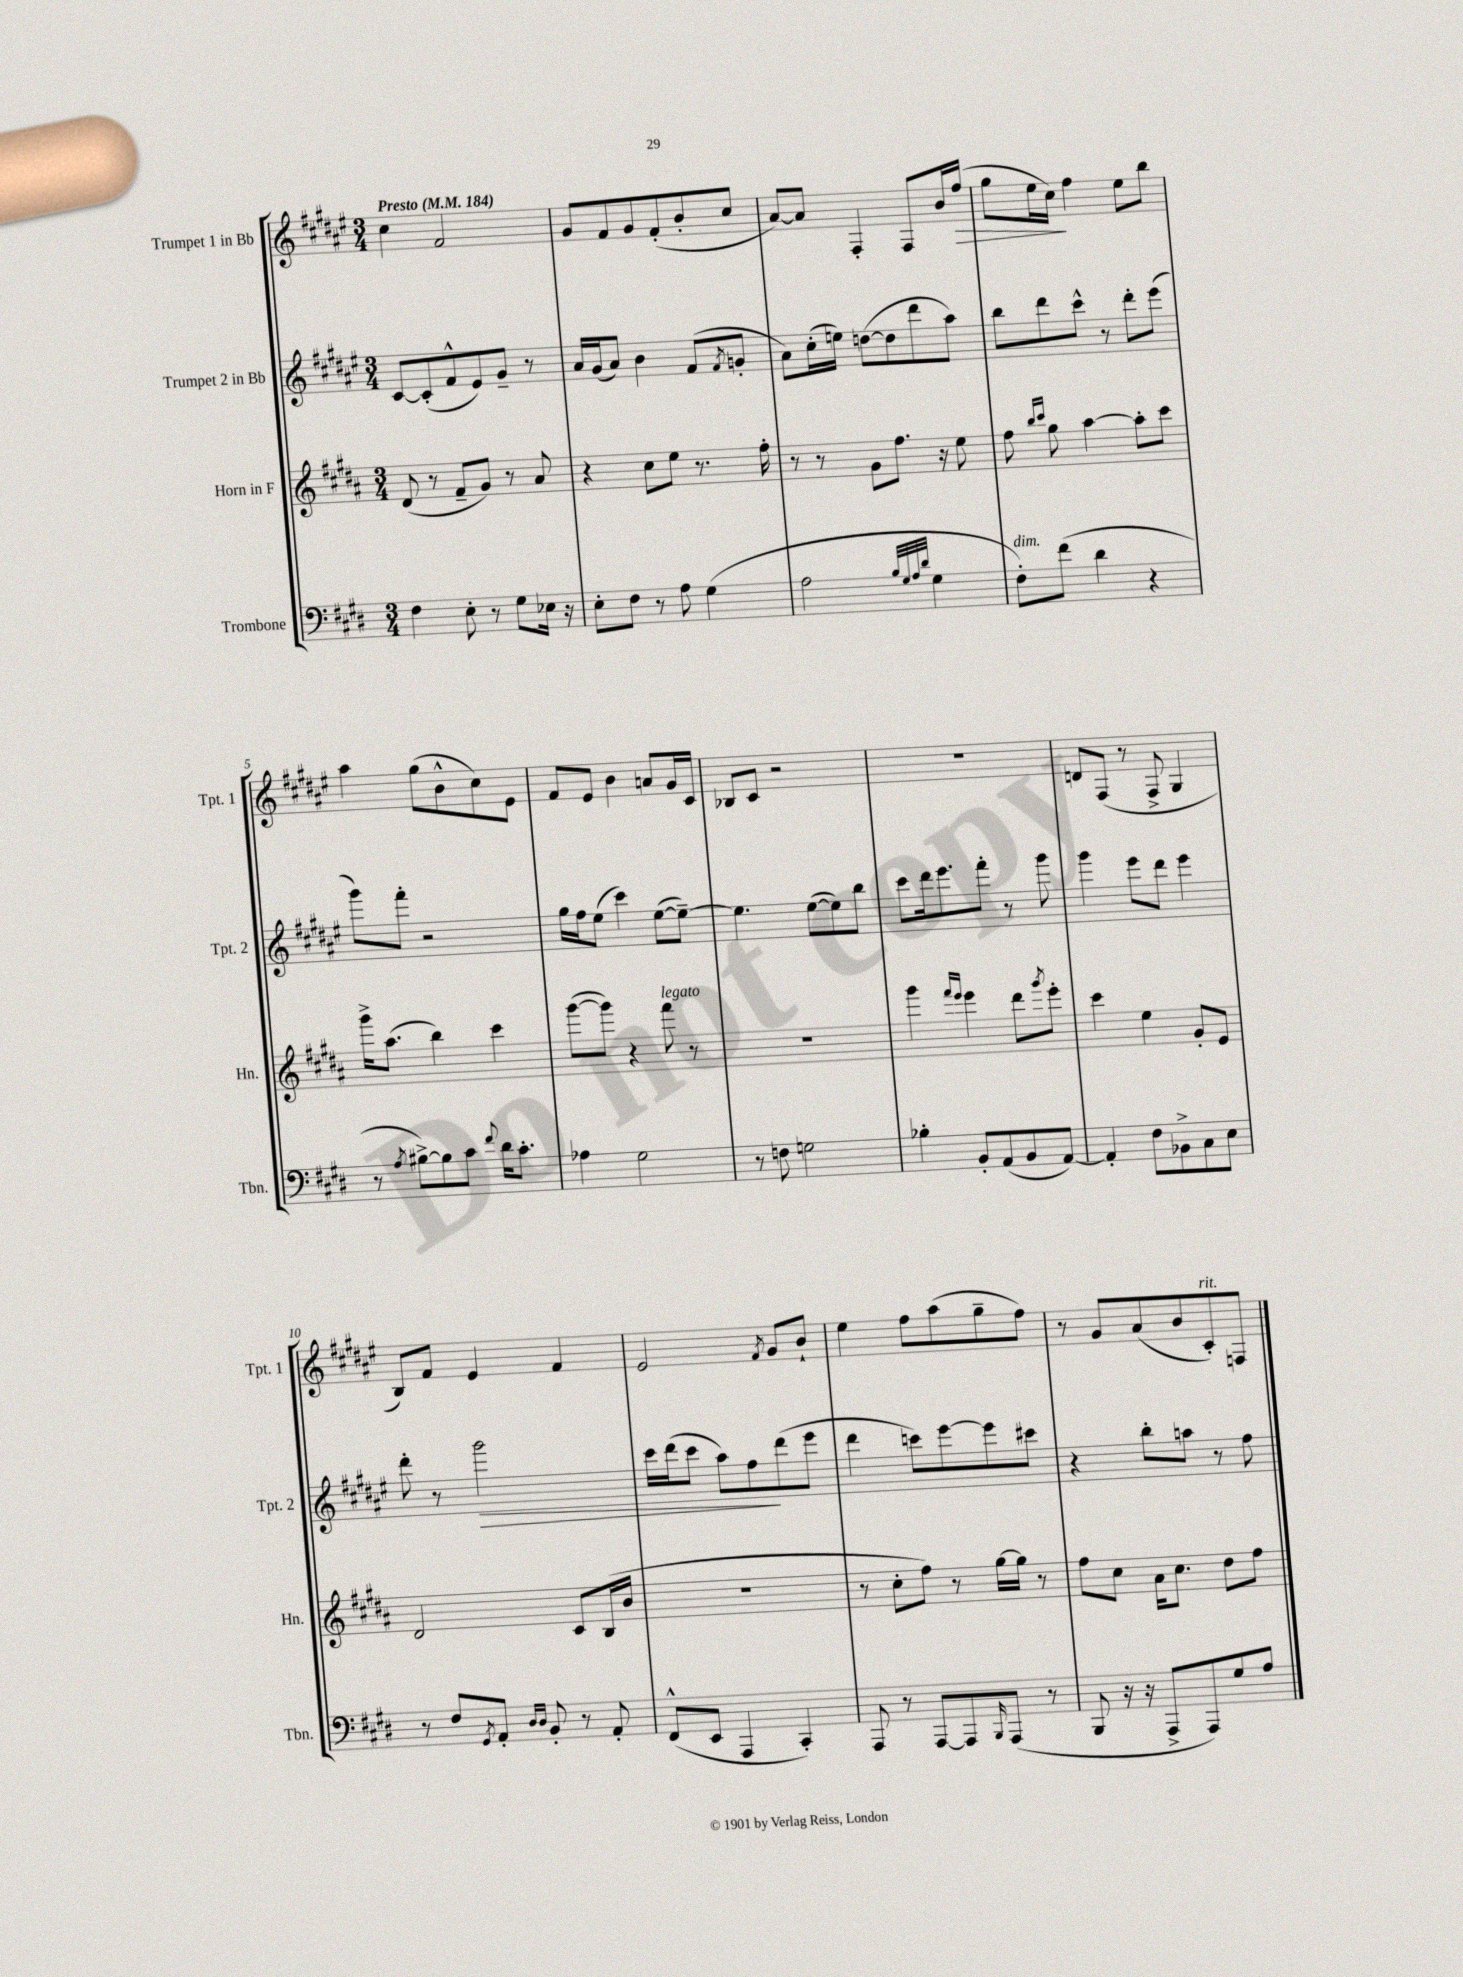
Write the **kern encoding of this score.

**kern	**kern	**kern	**kern
*staff4	*staff3	*staff2	*staff1
*clefF4	*clefG2	*clefG2	*clefG2
*k[f#c#g#d#]	*k[f#c#g#d#a#]	*k[f#c#g#d#a#e#]	*k[f#c#g#d#a#e#]
*M3/4	*M3/4	*M3/4	*M3/4
*MM184	*MM184	*MM184	*MM184
4F#\	(8d#/	[8c#/L	4cc#\
.	8r	(8c#'/]	.
8E'\	8f#~/L	8f#^^/	2f#/
8r	8g#/J)	8e#/)	.
8G#\L	8r	8g#~/J	.
16E-\Jk	8a#/	8r	.
16r	.	.	.
=	=	=	=
8E'\L	4r	16a#/LL	8g#/L
.	.	(16g#/J	.
8F#\J	.	8a#/J)	8f#/
8r	8cc#\L	4b\	8g#/
8A\	8ee\J	.	(8f#'/
(4G#\	8.r	(8f#/L	8b'/
.	.	8qf#/	.
.	.	8g'/J	8cc#/J
.	16ff#'\	.	.
=	=	=	=
2A\	8r	8a#\L)	[8a#/L)
.	8r	(16cc#'\L	8a#/]J
.	.	16ee\JJ)	.
.	8g#\L	([8dd\L	4F#'/
.	8.ff#\J	8dd\]	.
32qqB/LLL	.	.	.
32qqG#/	.	.	.
32qqA/	.	.	.
32qqd#/JJJ	.	.	.
4G#\	.	8ddd#\	8F#/L
.	16r	.	.
.	8ee\	8aa#\J)	16b/L
.	.	.	(16ff#/JJ
=	=	=	=
8F#'\L)	8ff#\	8bb\L	8gg#\L
.	16qqbb/LL	.	.
.	16qqccc#/JJ	.	.
(8f#\J	8gg#\	8ddd#\	16ee#\L
.	.	.	16cc#\JJ)
4d#\	[4aa#\	8ccc#^^\J	4ff#\
.	.	8r	.
4r	8aa#'\]L	8ddd#'\L	8ee#\L
.	8ccc#\J	(8eee#\J	8bb\J
=	=	=	=
8r	16ggg#^\LK	8ggg#\L)	4aa#\
.	(8.aa#\J	.	.
8qA/	.	.	.
[8B#^\L)	.	8fff#'\J	.
8B#\]	4bb\)	2r	(8gg#\L
8c#\J	.	.	8b^^\
8qqf#/	.	.	.
16d#\LK	4ccc#\	.	8cc#\)
8.c#'\J	.	.	.
.	.	.	8e#\J
=	=	=	=
4A-\	([8ggg#\L	16gg#\LL	8f#/L
.	.	16ff#\J	.
.	8ggg#\]J)	(8ee#\J	8e#/J
2G#\	4r	4ccc#\)	4b\
.	8fff#\	([8ee#\L	8a/L
.	8r	8ee#~\_J)	16g#/L
.	.	.	16c#/JJ
=	=	=	=
8r	2.r	4.ee#\]	8B-/L
8F\	.	.	8c#/J
2G\	.	.	2r
.	.	([8ee#\L	.
.	.	8ee#\])	.
.	.	8bb\J	.
=	=	=	=
4B-'\	4ggg#\	8ccc#\L	2.r
.	.	16ddd#\k	.
.	.	8.eee#\	.
.	16qqfff#/LL	.	.
.	16qqeee/JJ	.	.
8BB'/L	4eee\	.	.
(8AA/	.	8fff#'\J	.
8BB/	8ddd#\L	8r	.
.	8qggg#/	.	.
[8AA/J)	8eee'\J	8ggg#\	.
=	=	=	=
4AA'/]	4ccc#\	4ggg#\	8d/L
.	.	.	(8F#/J
8F#\L	4ee\	8eee#\L	8r
8BB-^\	.	8ddd#\J	8F#^/
8C#\	8g#'/L	4eee#\	4G#/
8E\J	8e/J	.	.
=	=	=	=
8r	2d#/	8ddd#'\	8B/L)
8F#/L	.	8r	8f#/J
8qGG#/	.	.	.
8AA'/J	.	2ggg#\	4e#/
16qqD#/LL	.	.	.
16qqD#/JJ	.	.	.
8BB'/	.	.	.
8r	8c#/L	.	4f#/
8AA'/	(16B/L	.	.
.	16b/JJ	.	.
=	=	=	=
(8FF#^^/L	2.r	16ccc#\LL	2e#/
.	.	(16ddd#\J	.
8EE/J	.	8ccc#\J	.
4AAA/	.	8aa#\L)	.
.	.	8ff#\	.
.	.	.	8qf#/
4CC#'/)	.	(8ddd#\	8g#/L
.	.	8eee#\J	8b`/J
=	=	=	=
8AAA/	8r	4ddd#\	4ee#\
8r	8cc#'\L	.	.
[8AAA/L	8ff#\J)	8ccc\L)	8ff#\L
8AAA/]	8r	[8eee#\	(8aa#\
16qqBBB/	.	.	.
(8AAA/J	[16gg#\LL	8eee#\]	8gg#~\
.	16gg#\]JJ	.	.
8r	8r	8ccc#\J	8ff#\J)
=	=	=	=
8BBB/	8ff#\L	4r	8r
16r	8cc#\J	.	8g#/L
16r	.	.	.
8AAA^/L	16a#\LK	8bb'\L	(8a#/
.	8.cc#\J	.	.
8AAA/)	.	8aa\J	8b/
8G#/	8dd#\L	8r	8c#'/)
8A/J	8ff#\J	8ff#\	8F/J
==	==	==	==
*-	*-	*-	*-
